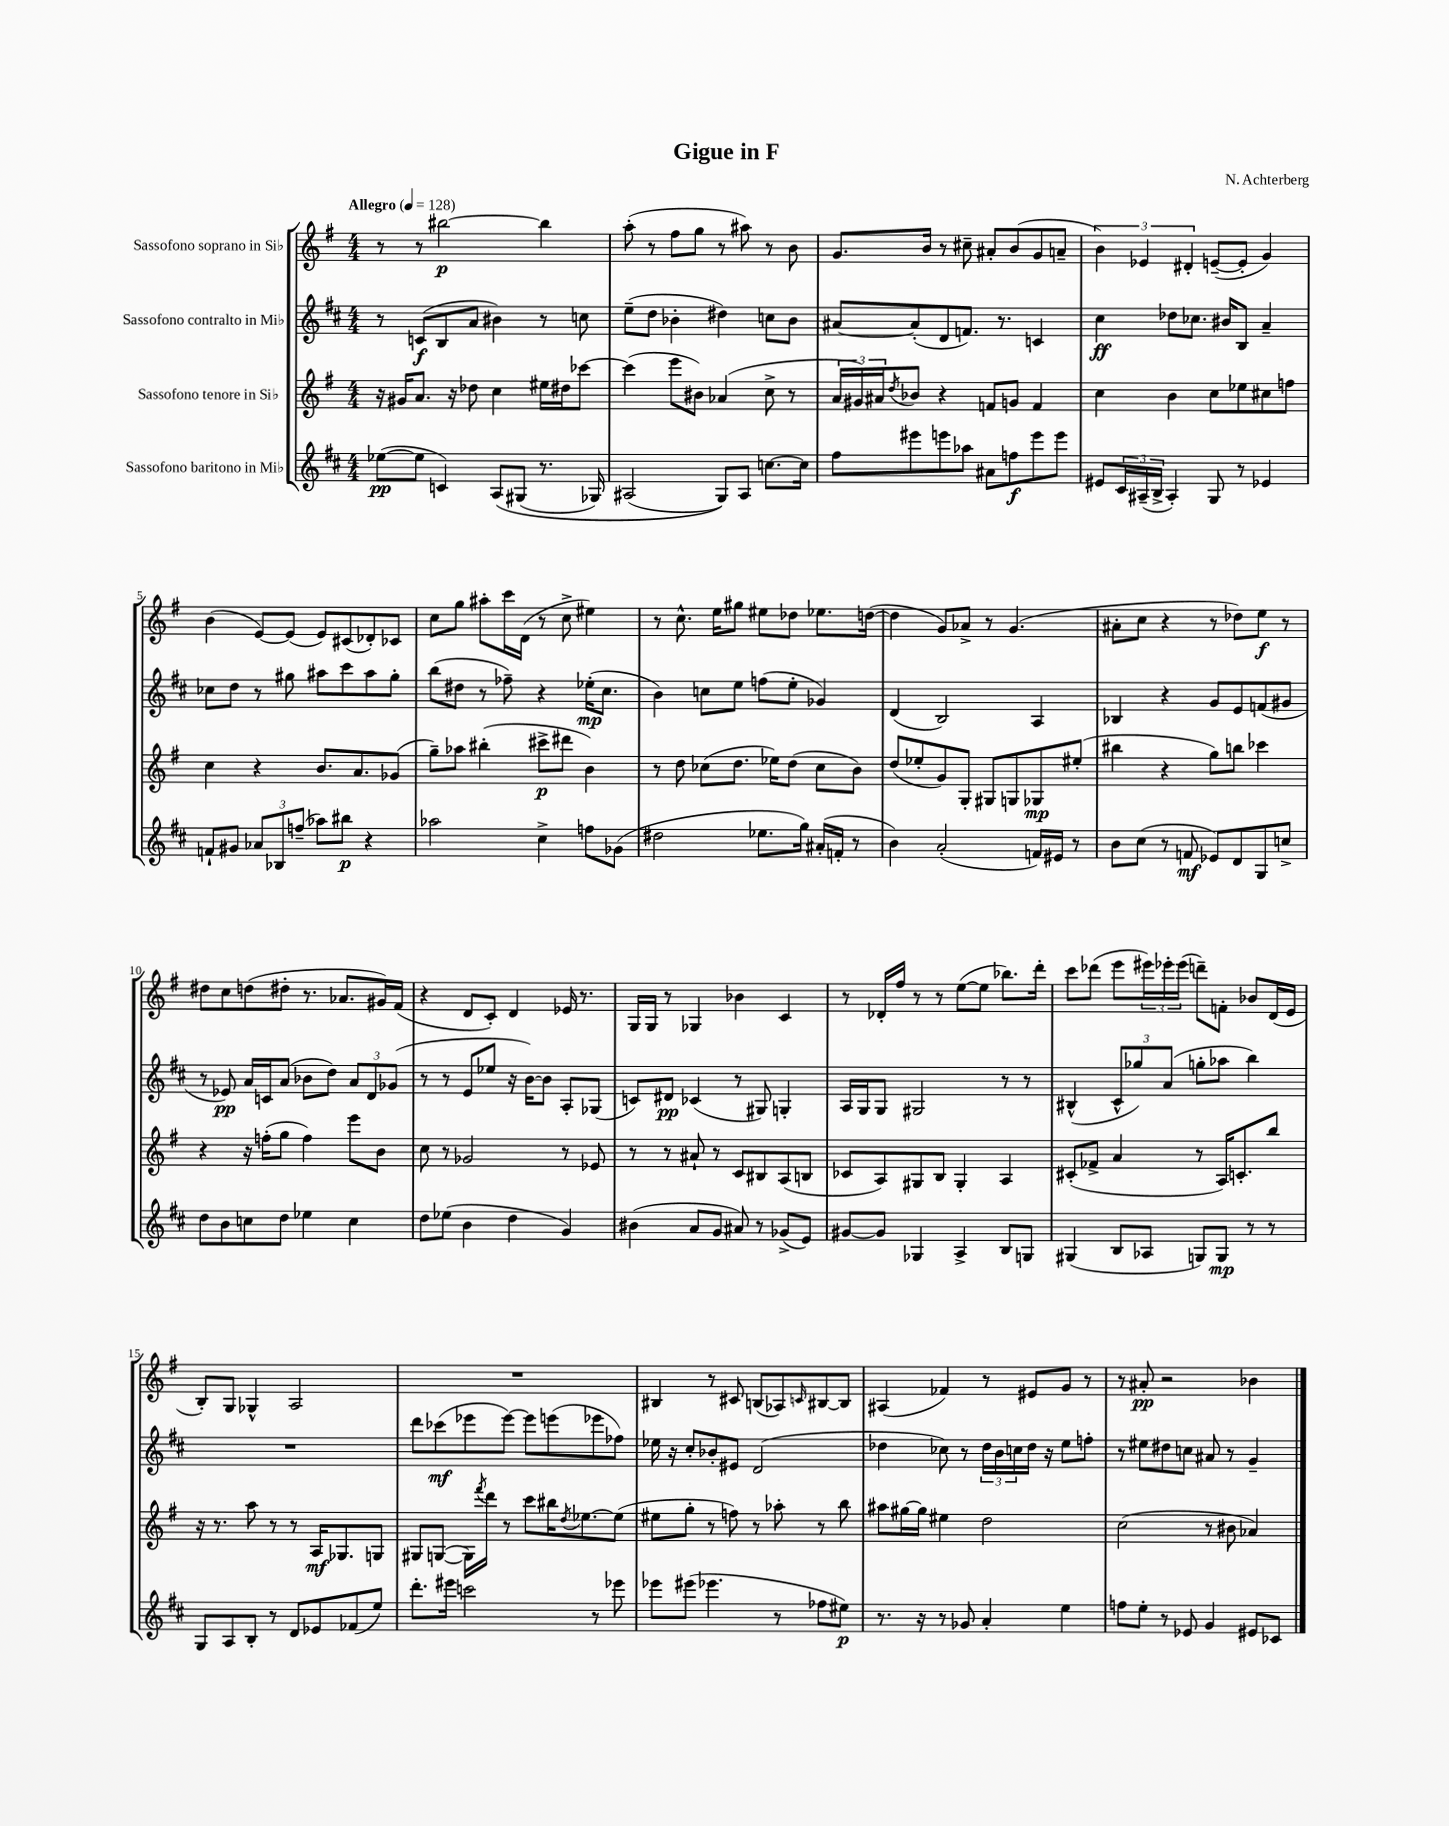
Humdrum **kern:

**kern	**kern	**kern	**kern
*staff4	*staff3	*staff2	*staff1
*clefG2	*clefG2	*clefG2	*clefG2
*k[f#c#]	*k[f#]	*k[f#c#]	*k[f#]
*M4/4	*M4/4	*M4/4	*M4/4
*MM128	*MM128	*MM128	*MM128
([8ee-\L	16r	8r	8r
.	16g#/LK	.	.
8ee-\]J	8.a/J	(8c/L	8r
4c/)	.	8B/	[2bb#\
.	16r	.	.
.	8dd-\	8a/J	.
&(8A/L	4cc\	4b#\)	.
(8G#/J	.	.	.
8.r	16ee#\LL	8r	4bb#\]
.	16dd#\J	.	.
.	[8ccc-\J	8cc\	.
16G-/)	.	.	.
=	=	=	=
(2A#/	(4ccc-\]	(8ee~\L	(8aa'\
.	.	8dd\J	8r
.	8eee\L	4b-'\	8ff#\L
.	8b#\J)	.	8gg\J
8G/L)&)	(4a-/	4dd#\)	8r
8A#/J	.	.	8aa#\)
[8.cc\L	8cc^\	8cc\L	8r
.	8r	8b-\J	8b\
16cc\]Jk	.	.	.
=	=	=	=
8ff#\L	24a/LL	[8a#/L	8.g/L
.	24g#/)	.	.
.	24a#/J	.	.
.	8qdd/	.	.
8eee#\	8b-/J	(8a#'/]	.
.	.	.	16b/Jk
8eee\	4r	8d/	8r
8aa-\J	.	8.f/J)	8cc#~\
8a#\L	8f/L	.	8a#'/L
.	.	8.r	.
8ff\	8g/J	.	(8b/
8eee\	4f/	4c/	8g/
8eee\J	.	.	8a~/J
=	=	=	=
8e#/L	4cc\	4cc#\	6b\)
24c#/L	.	.	.
(24A#~/	.	.	6e-/
24B^/JJ	.	.	.
4A#'/)	4b\	8dd-\L	.
.	.	.	6d#'/
.	.	8.cc-\J	.
8G/	8cc\L	.	([8e~/L
.	.	16b#/LK	.
8r	8ee-\	8B/J	8e'/]J
4e-/	8cc#\	4a~/	4g/)
.	8ff\J	.	.
=	=	=	=
8f`/L	4cc\	8cc-\L	(4b\
8g#/J	.	8dd\J	.
12a-/L	4r	8r	[8e/L)
12B-/	.	.	.
.	.	8gg#\	(8e/]J
(12ff~/J	.	.	.
8aa-\L)	8.b/L	8aa#\L	8e/L)
8bb#\J	.	8ccc#\	(8c#/
.	8.a/	.	.
4r	.	8aa#\	8d-'/)
.	(8g-/J	8gg#'\J	8c-/J
=	=	=	=
2aa-\	8gg~\L)	(8bb\L	8cc\L
.	8aa-\J	8dd#\J	8gg\J
.	(4bb#'\	8r	8aa#'\L
.	.	8ff-~\)	16ccc\L
.	.	.	(16d\JJ
4cc#^\	8ccc#^\L	4r	8r
.	8ddd#\J	.	8cc^\
8ff\L	4b\)	(16ee-'\LK	4ee#\)
.	.	8.cc#\J	.
(8g-\J	.	.	.
=	=	=	=
2dd#\	8r	4b\)	8r
.	8dd\	.	8.cc^^\
.	(8cc-\L	8cc\L	.
.	.	.	16ee\LK
.	8.dd\J	8ee\J	8gg#\J
8.ee-\L	.	(8ff\L	8ee#\L
.	16ee-\LK)	.	.
.	(8dd\J	8ee'\J	8dd-\J
16gg\Jk)	.	.	.
(16a#'/LL	8cc-\L	4g-/)	8.ee-\L
16f'/JJ	.	.	.
8r	8b\J)	.	.
.	.	.	([16dd\Jk
=	=	=	=
4b\)	(8dd/L	(4d/	4dd\]
.	8ee-'/	.	.
(2a'/	8g/)	2B/)	8g/L)
.	8G'/J	.	8a-^/J
.	8G#/L	.	8r
.	8G/	.	(4.g/
16f/LL)	8G-/	4A/	.
16e#/JJ	.	.	.
8r	(8ee#'/J	.	.
=	=	=	=
8b\L	4bb#\	4B-/	8a#'\L
(8cc#\J	.	.	8cc\J
8r	4r	4r	4r
8f/	.	.	.
8e-/L)	8gg\L)	8g/L	8r
8d/	8bb\J	8e/	8dd-\L)
8G/	4ccc-\	(8f/	8ee\J
8cc^/J	.	8g#/J	8r
=	=	=	=
8dd\L	4r	8r	8dd#\L
8b\	.	8e-/)	8cc\
8cc\	16r	16a/LL	(8dd\
.	(16ff'\LK	16c/J	.
8dd\J	8gg\J	(8a/J	8dd#'\J
4ee-\	4ff\)	8b-\L	8.r
.	.	8dd\J)	.
.	.	.	8.a-/L
4cc\	8eee\L	12a/L	.
.	.	12d/	.
.	8b\J	.	16g#/L)
.	.	(12g-/J	.
.	.	.	(16f#/JJ
=	=	=	=
8dd\L	8cc\	8r	4r
(8ee-\J	8r	8r	.
4b\	2g-/	8e/L	8d/L
.	.	8ee-/J	8c'/J)
4dd\	.	16r	4d/
.	.	[16b\LK)	.
.	.	8b\]J	.
4g/)	8r	8A'/L	16e-/
.	.	.	8.r
.	8e-/	(8G-/J	.
=	=	=	=
(4b#\	8r	8c/L)	16G/LL
.	.	.	16G/JJ
.	8r	8d#/J	8r
8a/L	8a#`/	(4c-/	4G-/
8g/J	8r	.	.
8a#/)	8c/L	8r	4b-\
8r	8B#/	8G#/)	.
(8g-^/L	(8A/	4G'/	4c/
8e/J)	8B/J	.	.
=	=	=	=
[8g#/L	8c-/L	16A/LL	8r
.	.	16G/J	.
8g#/]J	8A/)	8G/J	16d-'/LL
.	.	.	16ff#/JJ
4G-/	8G#/	2G#/	8r
.	8B/J	.	8r
4A^/	4G#'/	.	([8ee\L
.	.	.	8ee\]J
8B/L	4A/	8r	8.bb-\L)
8G/J	.	8r	.
.	.	.	16ddd'\Jk
=	=	=	=
(4G#/	(8c#'/L	(4B#^^/	8ccc\L
.	8f-^/J	.	(8ddd-\J
8B/L	4a/	12c#^^/L	8eee\L
.	.	12gg-/)	.
8A-/J	.	.	24eee#\L)
.	.	(12a/J	24eee-'\
.	.	.	(24eee-\JJ
8G/L)	8r	8gg'\L	8ddd~\L)
8G/J	16A/LK)	8aa-\J	8f'\J
.	8.c'/	.	.
8r	.	4bb\)	8b-/L
8r	8bb/J	.	(16d/L
.	.	.	16e/JJ
=	=	=	=
8G/L	16r	1r	8B'/L)
.	8.r	.	.
8A/	.	.	8G/J
8B'/J	8aa\	.	4G-^^/
8r	8r	.	.
8d/L	8r	.	2A/
8e-/	16A/LK	.	.
.	8.G-/	.	.
(8f-/	.	.	.
8ee/J)	8G/J	.	.
=	=	=	=
8.ddd'\L	8G#/L	8ddd\L	1r
.	([8G/J	(8ccc-\	.
16eee#\Jk	.	.	.
2ccc\	16G\]LL)	8eee-\	.
.	8qfff#/	.	.
.	16ddd\JJ	.	.
.	8r	[8eee-\J)	.
.	8ccc\L	8eee-\]L	.
.	16bb#\K	(8eee\	.
.	8qdd/	.	.
.	[8.ee-\	.	.
8r	.	8eee-\	.
8eee-\	(8ee-\]J	8ff-\J)	.
=	=	=	=
8eee-\L	8ee#\L	16ee-\	4B#/
.	.	16r	.
(8eee#\J	8gg'\J	8cc#'/L	.
4.eee-\	8r	8b-'/	8r
.	8ff\)	8e#/J	8c#/
.	8r	(2d/	(8B/L
8r	8aa-'\	.	8A-/)
.	.	.	16qqc/
8ff-\L	8r	.	[8B#/
8ee#\J)	8bb\	.	8B#/]J
=	=	=	=
8.r	8aa#\L	4dd-\	(4A#/
.	[16gg#\L	.	.
16r	16gg#\]JJ	.	.
8r	4ee#\	8cc-\)	4f-/)
8g-/	.	8r	.
4a'/	2dd\	24dd-\LL	8r
.	.	24b\	.
.	.	24cc\	.
.	.	16dd-\JJ	8e#/L
.	.	16r	.
4ee\	.	8ee\L	8g/J
.	.	8ff'\J	8r
=	=	=	=
8ff\L	(2cc\	8r	8r
8ee'\J	.	8ee#\L	8a#'/
8r	.	8dd#\	2r
8e-/	.	8cc\J	.
4g/	8r	8a#/	.
.	8b#\	8r	.
8e#/L	4a-/)	4g~/	4b-\
8c-/J	.	.	.
==	==	==	==
*-	*-	*-	*-
